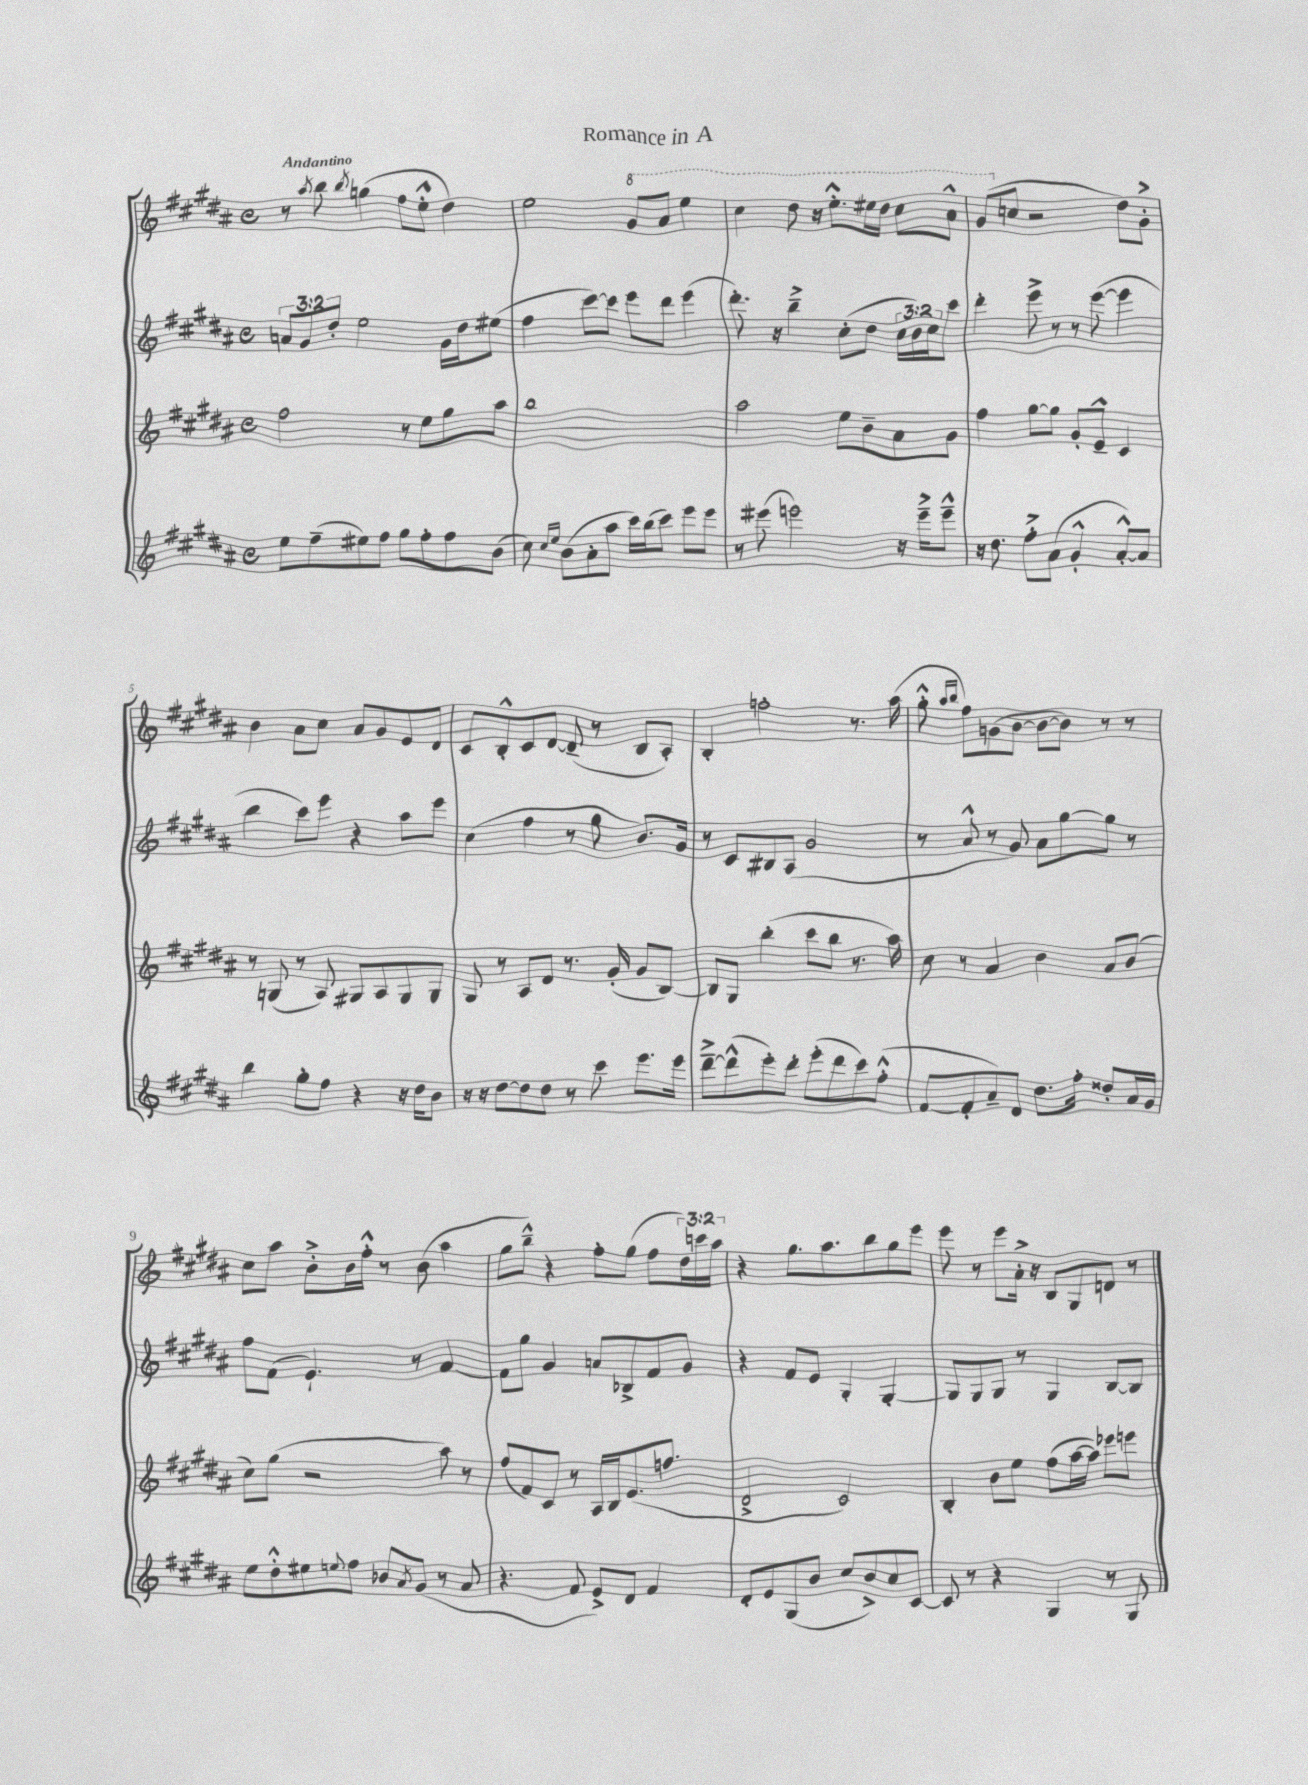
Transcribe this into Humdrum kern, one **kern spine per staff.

**kern	**kern	**kern	**kern
*part4	*part3	*part2	*part1
*staff4	*staff3	*staff2	*staff1
*clefG2	*clefG2	*clefG2	*clefG2
*k[f#c#g#d#a#]	*k[f#c#g#d#a#]	*k[f#c#g#d#a#]	*k[f#c#g#d#a#]
*M4/4	*M4/4	*M4/4	*M4/4
*met(c)	*met(c)	*met(c)	*met(c)
=1	=1	=1	=1
!	!	!	!LO:TX:a:B:t=Andantino
8ee\L	2ff#\	12an/L	8r
.	.	12g#/	.
.	.	.	8qaa#/
(8ff#~\	.	.	8bb\
.	.	12dd#'/J	.
.	.	.	8qbb/
8ee#X\)	.	2ee\	(4ggn\
8ff#\J	.	.	.
8gg#\L	8r	.	8ff#\L
8ff#'\	8ee\L	.	8ee'^^\J
8ff#\	8gg#\	16g#\LL	4dd#\)
.	.	16dd#\J	.
(8b\J	8aa#\J	(8ee#X\J	.
=2	=2	=2	=2
8cc#\)	1bb	4ff#\	2ee\
16qqcc#/LL	.	.	.
16qqee/JJ	.	.	.
(8b\L	.	.	.
8a#'\	.	[8ccc#\L)	.
8aa#\J	.	8ccc#\J]	.
*	*	*	*8va
16ccc#\LL)	.	8eee\L	8gg#/L
(16bb\J	.	.	.
8ccc#\J)	.	8ddd#\J	8aa#/J
8eee\L	.	(4eee\	4eee\
8eee\J	.	.	.
=3	=3	=3	=3
8r	2aa#\	8.ddd#'\)	4ccc#\
(8eee#X\	.	.	.
.	.	16r	.
2eeen\)	.	4bb~^\	8ddd#\
.	.	.	16r
.	.	.	8.eee'^^\L
.	8ee\L	(8cc#'\L	.
.	8b~\	8dd#\J	16eee#X\L
.	.	.	16ddd#\JJ
16r	8a#\	24cc#\LL	8ccc#\L
.	.	24b\)	.
16eee~^\KL	.	.	.
.	.	24cc#\J	.
8eee~^^\J	8g#\J	8ccc#\J	8aa#^^\J
=4	=4	=4	=4
16r	4ff#\	4ddd#'\	(8gg#/L
8.dd#\	.	.	.
*	*	*	*X8va
.	.	.	8ccn/J
8ff#'^\L	[8gg#\L	8eee^\	2r
(8a#\J	8gg#\J]	8r	.
4g#'^^/	8g#'/L	8r	.
.	8e~^^/J	([8eee\	.
[8a#'^^/L)	4c#/	4eee\]	8dd#\L)
8a#/J]	.	.	8g#'^\J
!!LO:LB:g=z
=5	=5	=5	=5
4bb\	8r	4bb\	4b\
.	(8Gn/	.	.
8gg#'\L	8r	8ccc#\L)	8a#\L
8ff#\J	8A#/)	8eee\J	8cc#\J
4r	8G#X/L	4r	8a#/L
.	8A#/	.	8g#/
16r	8G#/	8aa#\L	8e/
16dd#\KL	.	.	.
8b\J	8G#/J	8eee\J	8d#/J
=6	=6	=6	=6
16r	8G#/	(4cc#\	8c#/L
16r	.	.	.
[8dd#\L	8r	.	8B'^^/
8dd#\]	8A#/L	4ff#\	8c#/
8dd#\J	8d#/J	.	[8d#/J
8r	8.r	8r	(8d#~/]
8ccc#\	.	8gg#\	8r
.	(16g#'/	.	.
8.eee\L	8g#/L	8.b/L)	8B/L
.	[8B/J)	.	8A#'/J)
16eee\Jk	.	16g#/Jk	.
=7	=7	=7	=7
[8ddd#~^\L	8B/L]	8r	4B'/
(8ddd#^^\]	8G#/J	8c#/L	.
8eee'\)	(4bb'\	8B#X/	2ffn'\
8ddd#'\J	.	(8A#/J	.
(8eee'\L	8ccc#\L	2g#/	.
8ddd#\	8bb\J	.	.
8ccc#\)	8.r	.	8.r
(8ff#'^^\J	.	.	.
.	16aa#\)	.	(16aa#\
=8	=8	=8	=8
[8f#/L	8cc#\	8r	8gg#'^^\
.	.	.	16qqaa#/LL
.	.	.	16qqbb/JJ
8f#'/]	8r	8a#^^/	8ff#\L)
8a#~/)	4a#/	8r	(8gn\
8d#/J	.	8g#/)	[8b\J
8.dd#\L	4b\	8a#\L	8b\L_
.	.	[8gg#\	8b\J])
16ff#'\Jk	.	.	.
8dd##X'/L	8a#/L	8gg#\J]	8r
16a#/L	(8b/J	8r	8r
16g#/JJ	.	.	.
!!LO:LB:g=z
=9	=9	=9	=9
8ee\L	8cc#\L)	8ff#\L	8cc#\L
8dd#'^^\	(8gg#\J	(8f#\J	8aa#\J
8ee#X\	2r	4.e`/)	8b'^\L
8qqeen/	.	.	.
8ff#\J	.	.	16b\L
.	.	.	16ff#'^^\JJ
8b-X/L	.	.	8r
8qa#/	.	.	.
(8g#/J	.	8r	(8b\
8r	8aa#\)	[4f#/	4aa#\
8a#/	8r	.	.
=10	=10	=10	=10
4.r	(8ff#/L	8f#\L]	8gg#\L
.	8f#/)	8gg#\J	8bb~^^\J)
.	8c#/J	4g#/	4r
8f#/	8r	.	.
8e^/L)	16A#/LL	8an/L	8ff#'\L
.	16B/J	.	.
8d#/J	(8.e/	8B-X^/	(8gg#\J
4f#/	.	8f#/	8ff#\L
.	8.ffn/J	.	.
.	.	8g#/J	24dd#\L)
.	.	.	24cccn\
.	.	.	24aa#\JJ
=11	=11	=11	=11
8d#'/L	2d#^/	4r	4r
8e/	.	.	.
(8G#/	.	8f#/L	8.gg#\L
8b/J	.	8e/J	.
.	.	.	8.aa#\
8cc#/L	2c#/)	4G#'/	.
8b^/)	.	.	8bb\
8cc#/	.	[4G#'/	8gg#\
[8c#/J	.	.	8eee\J
=12	=12	=12	=12
8c#/]	4B'/	8G#/L]	8eee\
8r	.	8G#/	8r
4r	8b\L	8G#/J	8eee\L
.	8ee\J	8r	16a#'^\Jk
.	.	.	16r
4G#/	(8ff#\L	4G#/	8B/L
.	[16aa#\L	.	8G#/
.	16aa#\JJ])	.	.
8r	8eee-X\L	[8B/L	8dn/J
8G#/	8eeen\J	8B/J]	8r
==	==	==	==
*-	*-	*-	*-
